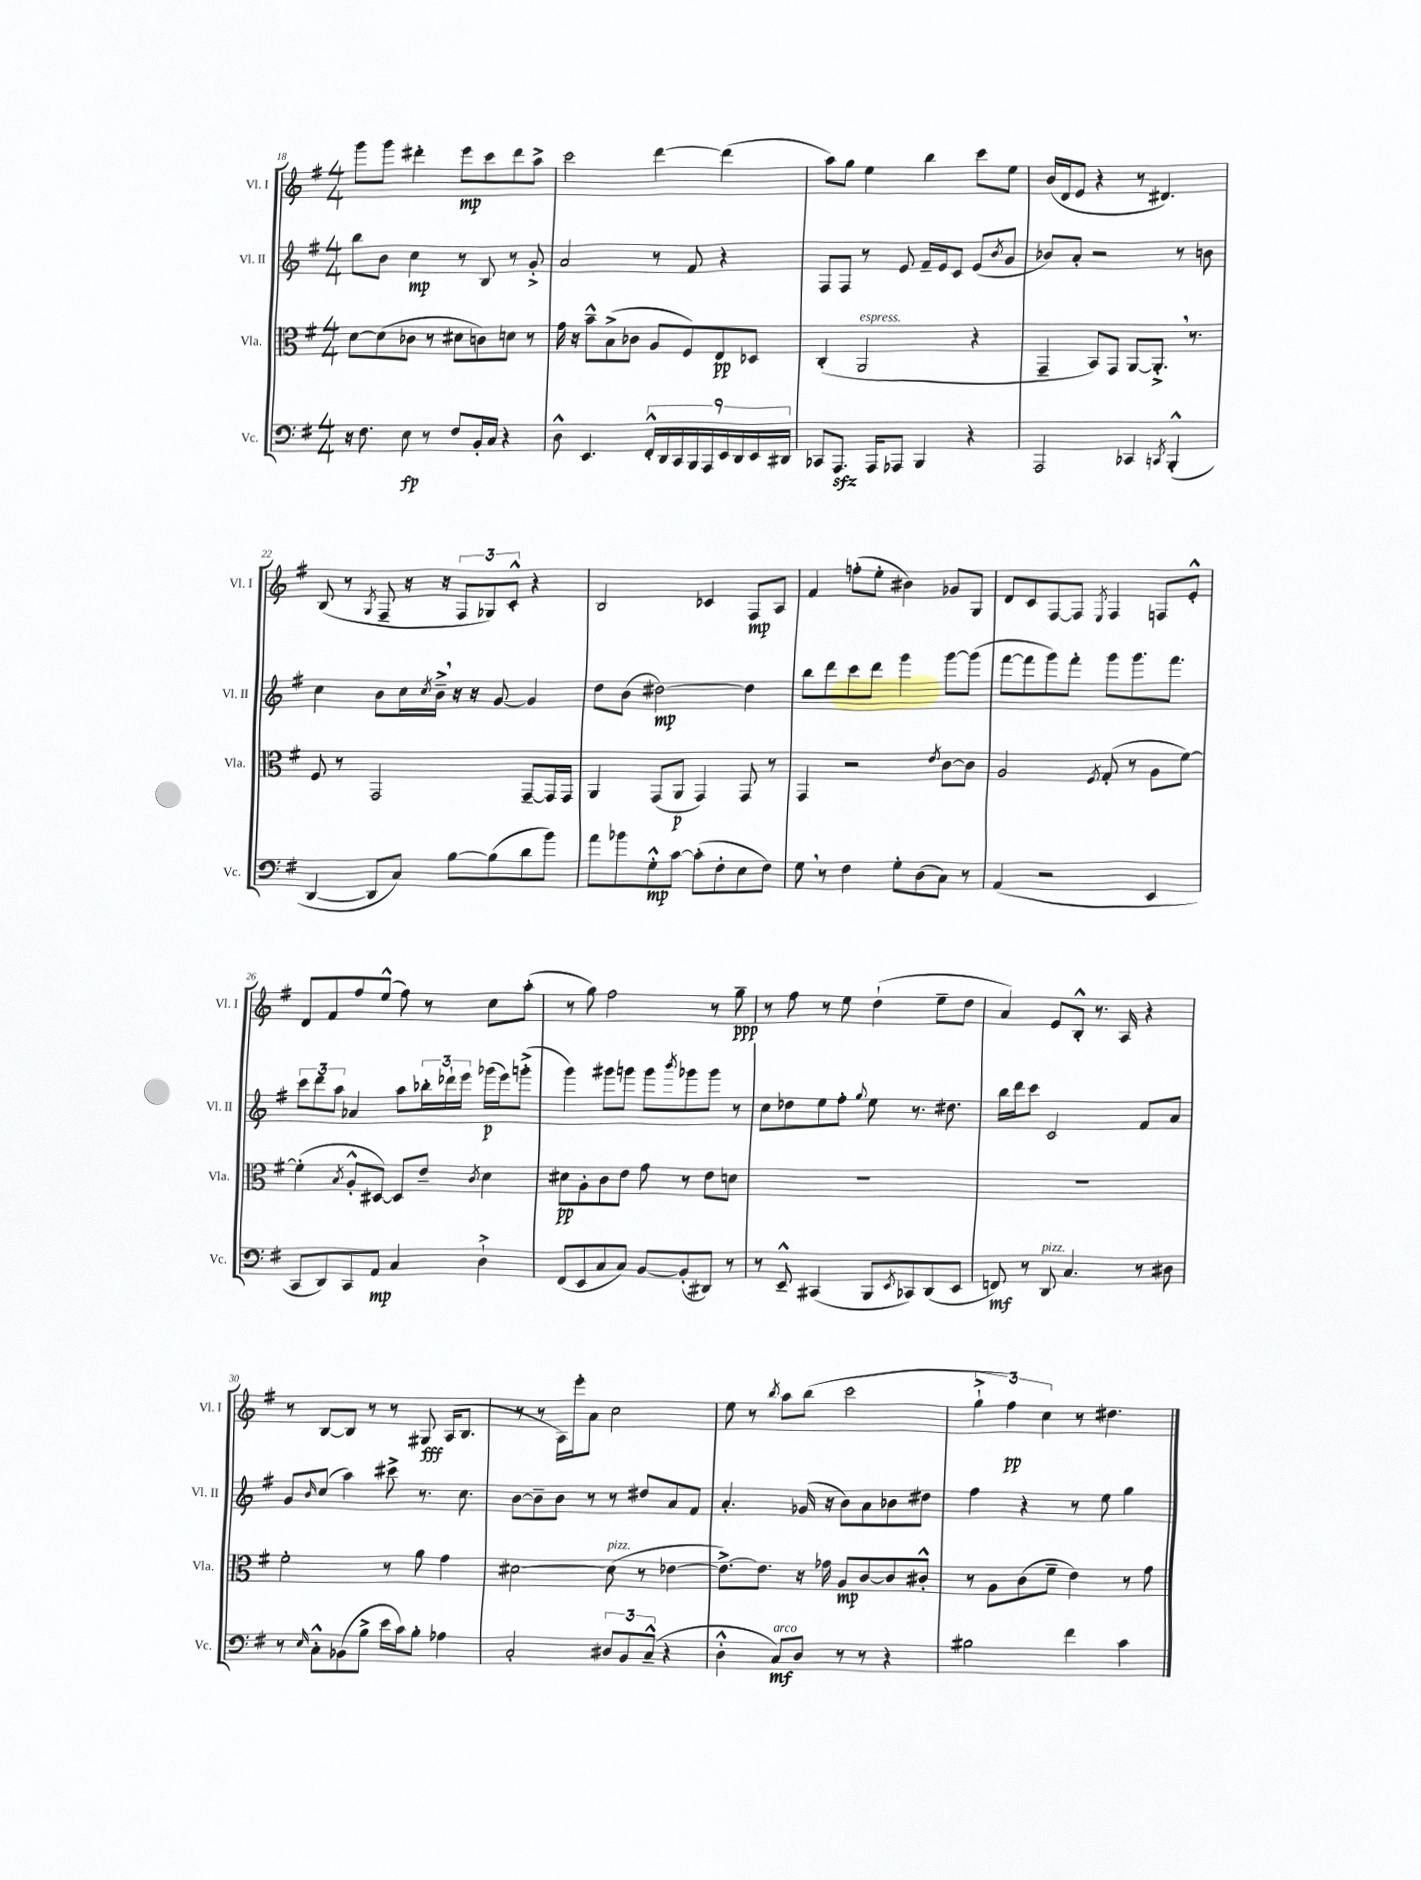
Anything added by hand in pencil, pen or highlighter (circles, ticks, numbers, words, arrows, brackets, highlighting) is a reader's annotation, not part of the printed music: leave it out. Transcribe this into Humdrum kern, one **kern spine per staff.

**kern	**kern	**kern	**kern
*staff4	*staff3	*staff2	*staff1
*clefF4	*clefC3	*clefG2	*clefG2
*k[f#]	*k[f#]	*k[f#]	*k[f#]
*M4/4	*M4/4	*M4/4	*M4/4
16r	[8d	8bb	8ggg
8.F#	.	.	.
.	(8d]	8b	8ggg
8E	8c-	4cc	4ddd#'
8r	8r	.	.
8F#	8d#	8r	8eee
16BB'	8c)	8B	8ccc
16C	.	.	.
4r	8d	8r	8ddd#
.	8r	8g'^	8aa^
=	=	=	=
8D^^	16g	2a	2ccc
.	16r	.	.
4.EE	8b~^^	.	.
.	(8B^	.	.
.	8c-	.	.
18FF#'^^	8A	8r	[4ddd
18DD	.	.	.
18CC	.	.	.
.	8F#)	8f#	.
18BBB	.	.	.
18AAA	.	.	.
.	8E	4r	(4ddd]
18EE	.	.	.
18DD	.	.	.
.	8D-	.	.
18EE	.	.	.
18DD#	.	.	.
=	=	=	=
8CC-	(4C'	8F#	8aa)
8.AAA	.	8F#	8gg
.	2AA	8r	4ee
16AAA	.	.	.
8AAA-	.	8e	.
4BBB	.	16f#~	4bb
.	.	16e	.
.	.	8c	.
4r	4r	(8e	8ccc
.	.	8qb	.
.	.	8g	8ee
=	=	=	=
2AAA	4GG~	8b-)	(16b
.	.	.	16d
.	.	8a'	8e
.	8BB)	2r	4r
.	8GG	.	.
4CC-	[8AA	.	8r
.	8.AA'^]	.	4.d#)
8qCC	.	.	.
(4BBB'^^	.	8r	.
.	8.r	.	.
.	.	8b	.
=	=	=	=
[4DD	8F#	4cc	(8B
.	8r	.	8r
.	.	.	8qG
8DD]	2GG	8b	8F#~
8C)	.	16cc	16r
.	.	8qcc	.
.	.	16b~^	16r
[8B	.	16r	12F#
.	.	16r	.
.	.	.	12G-)
(8B]	.	[8g	.
.	.	.	12c'^^
8d	[8GG~	4g]	4r
8b)	16GG]	.	.
.	16GG	.	.
=	=	=	=
8a	4AA	8dd	2B
8b-	.	(8b	.
8G'^^	(8GG	[2dd#)	.
[8c	8AA	.	.
(8c']	4GG)	.	4c-
8F#'	.	.	.
8E	8GG	4dd#]	8F#
8F#)	8r	.	8A
=	=	=	=
8G	4GG	8bb	4f#
8r	.	8ddd	.
4F#	2r	8ccc	(8ff'
.	.	8ddd	8ee'
8G'	.	4ggg	4b#)
(8D	.	.	.
.	8qe	.	.
8C)	[8c	[8ggg	8g-
8r	8c]	(8ggg]	8G
=	=	=	=
(4AA	2A	[8fff#	8d
.	.	8fff#]	8c
2r	.	8ggg)	[8F#
.	.	8fff#'	8F#]
.	8qF#	.	8qE
.	(8G'	8ggg	4F#
.	8r	8.ggg	.
4EE	8A	.	8F
.	.	8.fff#	.
.	[8f#)	.	8e'^^
=	=	=	=
8CC	(4f#']	12ccc	8d
.	.	12ddd	.
8DD)	.	.	8f#
.	.	12aa	.
.	8qB	.	.
8CC	8A'^^	4a-	8ff#
8AA	[8D#)	.	(8ee^^
4C	8D#]	8aa	8ff#)
.	8e~	24bb-'	8r
.	.	24ddd-`	.
.	.	24eee	.
.	8qc	.	.
4D`^	4d	(16ggg-	8cc
.	.	16eee)	.
.	.	(8ggg'^	(8aa'
=	=	=	=
(8FF#	8d#	4ggg)	8r
8EE	8A'	.	8gg)
8C	8c	8ggg#	2ff#
8C)	8e	8ggg	.
[8BB	8g	8ggg	.
.	.	8qbbb	.
(8BB']	8r	8ggg-	.
8DD#)	8e	8ggg-	8r
8r	8d	8r	8gg~
=	=	=	=
8r	1r	8cc	8r
8EE~^^	.	8dd-	8ff#
(4CC#	.	8ee	8r
.	.	8ff#'	8ee
.	.	8qqgg	.
8BBB	.	8ee	(4dd`
8qEE	.	.	.
8CC-)	.	8.r	.
(8DD	.	.	8ee~
.	.	8.dd#	.
8EE	.	.	8dd
=	=	=	=
8FF)	1r	16bb	4a)
.	.	16ddd	.
8r	.	8ccc	.
8DD	.	2c	8e
4.C	.	.	8B'^^
.	.	.	8.r
.	.	.	16A
8r	.	8f#	4r
8D#	.	8a	.
=	=	=	=
8r	2f#'	8g	8r
16qqE	.	16qqb	.
8C'^^	.	(8cc	[8B
(8BB-	.	4aa)	8B]
8B^	.	.	8r
16e	8r	8ccc#^	8r
16c)	.	.	.
8B'	8a	8.r	8G#
4A-	4g	.	(16A
.	.	8.cc	8.B
=	=	=	=
2C'	[2d#	[8b	8r
.	.	8b~]	8r
.	.	8b	16A)
.	.	.	16eee'
.	.	8r	8a
12D#	(8d#]	8r	2cc
12BB	.	.	.
.	8r	8dd#	.
(12C~^^	.	.	.
4r	[4e-	8a	.
.	.	8f#	.
=	=	=	=
4D'^^	8.e-^_)	4.a'	8ee
.	.	.	8r
.	8.e-]	.	.
.	.	.	8qbb
8C)	.	.	8aa
8D	16r	(16g-	(8bb
.	16g-	16r	.
8r	8A	8b)	2ccc
8r	[8c	8a	.
4r	8c]	8b-	.
.	8c#'^^	8dd#	.
=	=	=	=
2B#	8r	4ff#	6gg`^
.	8A	.	.
.	.	.	6ff#)
.	(8c	4r	.
.	.	.	6cc
.	8f#~	.	.
4f#	4e)	8r	8r
.	.	8ee	4.dd#
4c	8r	4gg	.
.	8g	.	.
==	==	==	==
*-	*-	*-	*-
